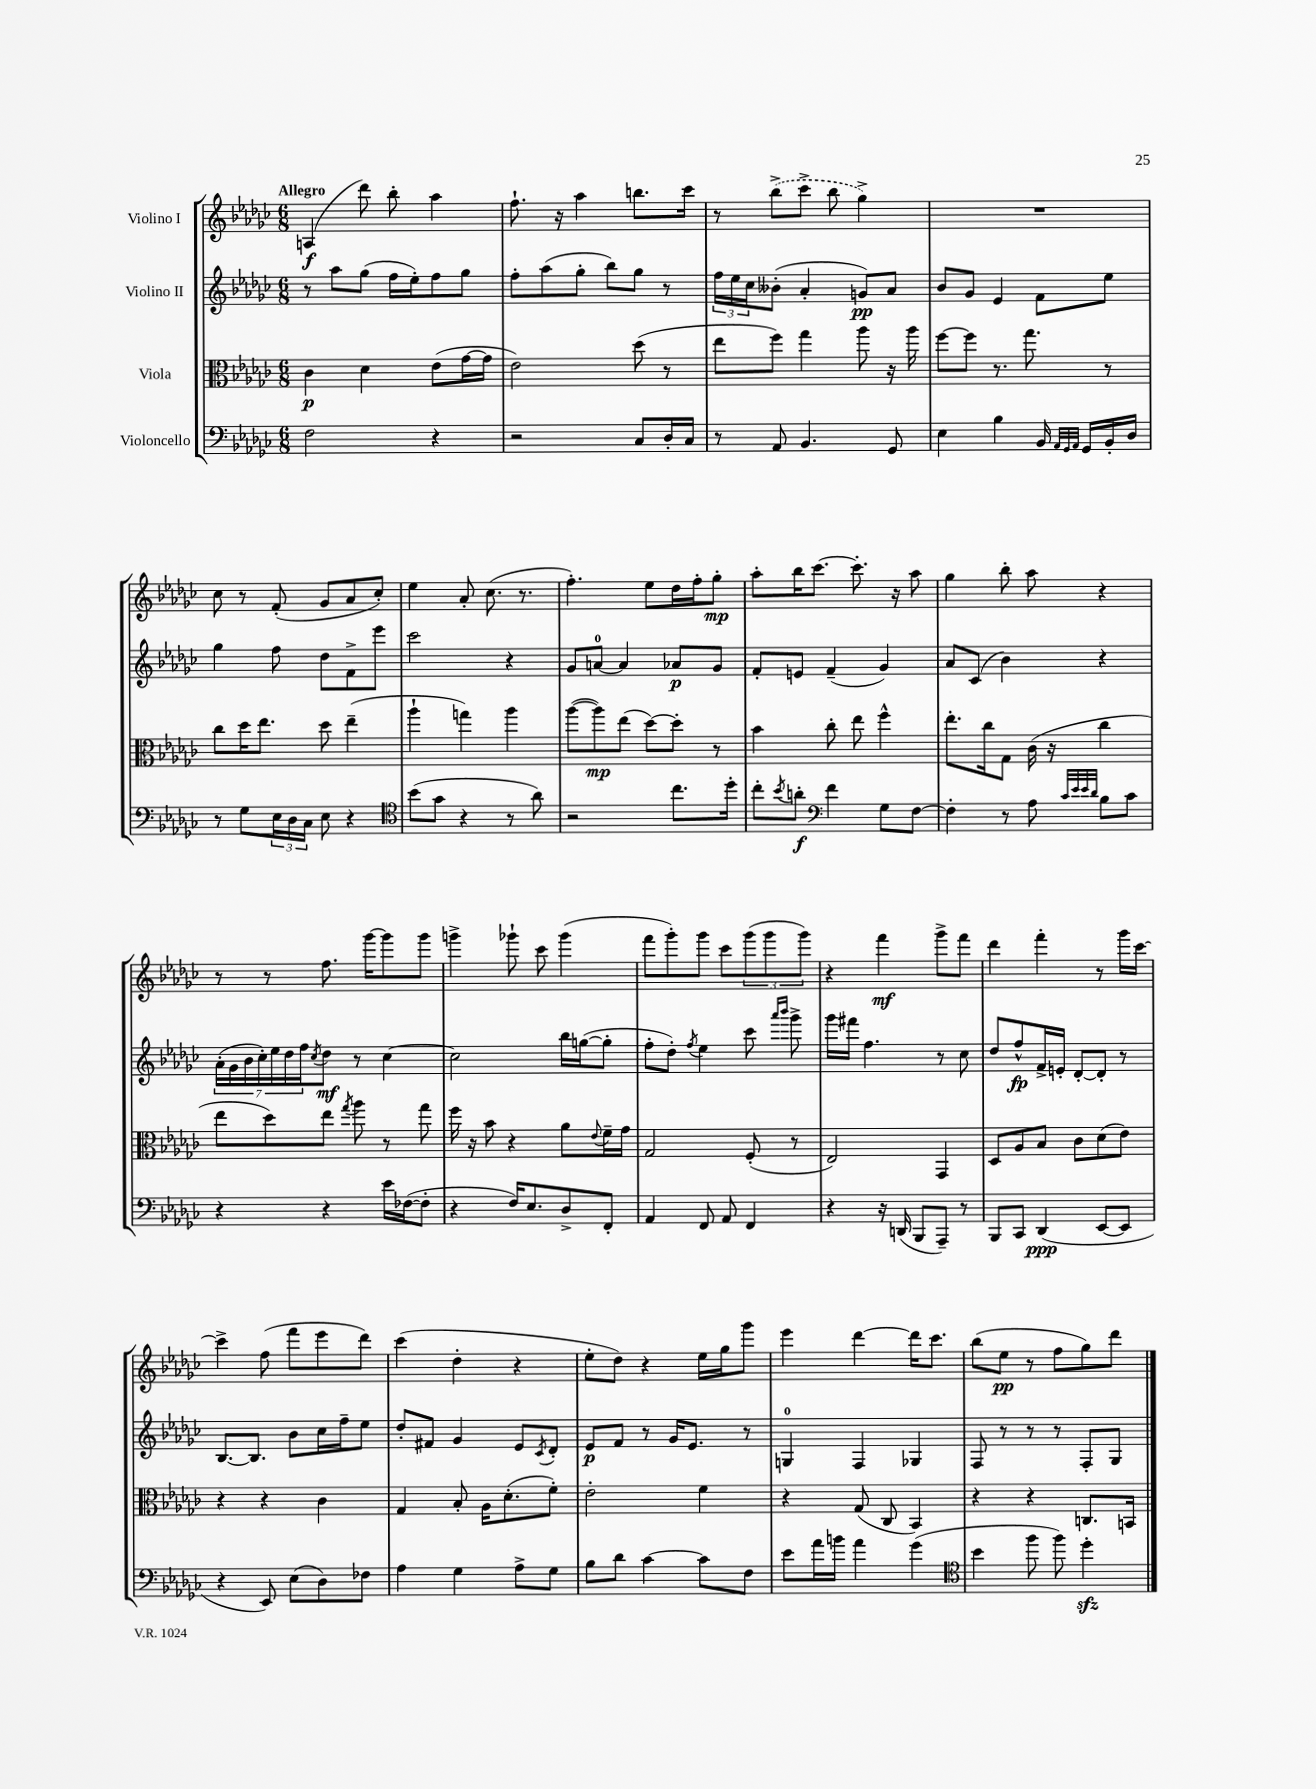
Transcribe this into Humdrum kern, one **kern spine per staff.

**kern	**kern	**kern	**kern
*staff4	*staff3	*staff2	*staff1
*clefF4	*clefC3	*clefG2	*clefG2
*k[b-e-a-d-g-c-]	*k[b-e-a-d-g-c-]	*k[b-e-a-d-g-c-]	*k[b-e-a-d-g-c-]
*M6/8	*M6/8	*M6/8	*M6/8
2F\	4c-\	8r	(4A/
.	.	8aa-\L	.
.	4d-\	(8gg-\J	8ddd-\)
.	.	16ff\LL	8bb-'\
.	.	16ee-'\J)	.
4r	(8e-\L	8ff\	4aa-\
.	[16g-\L	8gg-\J	.
.	16g-\]JJ	.	.
=	=	=	=
2r	2e-\)	8ff'\L	8.ff`\
.	.	(8aa-\	.
.	.	.	16r
.	.	8gg-'\J	4aa-\
.	.	8bb-\L)	.
8C-/L	(8dd-\	8gg-\J	8.bb\L
16D-'/L	8r	8r	.
16C-/JJ	.	.	16ccc-\Jk
=	=	=	=
8r	8ee-\L	24ff\LL	8r
.	.	24ee-\	.
.	.	24cc-\J	.
8AA-/	8ff\J)	(8b--'\J	(8bb-^\L
4.BB-/	4gg-\	4a-'/	8ccc-^\J
.	.	.	8bb-\
.	8aa-\	8g/L)	4gg-^\)
8GG-/	16r	8a-/J	.
.	16aa-\	.	.
=	=	=	=
4E-\	[8ff\L	8b-/L	2.r
.	8ff\]J	8g-/J	.
4B-\	8.r	4e-/	.
.	8.gg-\	.	.
16BB-/	.	8f\L	.
32qqAA-/LLL	.	.	.
32qqGG-/	.	.	.
32qqAA-/JJJ	.	.	.
16GG-/LL	.	.	.
16BB-'/	8r	8ee-\J	.
16D-/JJ	.	.	.
=	=	=	=
8r	8cc-\L	4gg-\	8cc-\
8G-\L	16dd-\K	.	8r
.	8.ee-\J	.	.
24E-\L	.	8ff\	(8f'/
24D-\	.	.	.
24C-\JJ	.	.	.
8E-\	8dd-\	8dd-\L	8g-/L
4r	(4ee-~\	8f^\	8a-/
.	.	8eee-\J	8cc-'/J)
=	=	=	=
*clefC4	*	*	*
(8b-\L	4aa-`\	2ccc-\	4ee-\
8g-\J	.	.	.
4r	4gg\)	.	8a-'/
.	.	.	(8.cc-\
8r	4aa-\	4r	.
.	.	.	8.r
8a-\)	.	.	.
=	=	=	=
2r	([8aa-\L	8g-/L	4.ff'\)
.	8aa-\])	[8a/J	.
.	(8ee-\J	4a/]	.
.	[8dd-\L)	.	8ee-\L
8.cc-\L	8dd-'\]J	8a-/L	16dd-\L
.	.	.	16ff'\J
.	8r	8g-/J	8gg-'\J
16dd-'\Jk	.	.	.
=	=	=	=
8cc-'\L	4b-\	8f'/L	8aa-'\L
8qb-/	.	.	.
8a'\J	.	8e/J	16bb-\K
.	.	.	[8.ccc-\J
*clefF4	*	*	*
4f\	8cc-'\	(4f~/	.
.	8ee-\	.	8.ccc-'\]
8G-\L	4ff^^\	4g-/)	.
.	.	.	16r
[8F\J	.	.	8aa-\
=	=	=	=
4F'\]	8.ee-'\L	8a-/L	4gg-\
.	.	(8c-/J	.
.	16cc-\k	.	.
8r	8G-\J	4b-\)	8bb-'\
8A-\	(16c-\	.	8aa-\
.	16r	.	.
32qqc-/LLL	.	.	.
32qqe-/	.	.	.
32qqe-/	.	.	.
32qqd-/JJJ	.	.	.
8B-\L	4cc-\	4r	4r
8c-\J	.	.	.
=	=	=	=
4r	8ee-\L	(28a-'\LL	8r
.	.	28g-\	.
.	.	28b-\	.
.	.	28cc-'\)	.
.	8dd-\)	.	8r
.	.	28ee-\	.
.	.	28dd-\	.
.	.	28ff\J	.
.	.	8qcc-/	.
4r	8ee-\J	8dd-\J	8.ff\
.	8qgg-/	.	.
.	8aa-\	8r	.
.	.	.	[16ggg-\LK
16e-\LL	8r	[4cc-\	8ggg-\]
([16F-\J	.	.	.
8F-'\]J	8gg-\	.	8ggg-\J
=	=	=	=
4r	16ff\	2cc-\]	4ggg^\
.	16r	.	.
.	8b-\	.	.
16F/LK)	4r	.	8ggg-`\
8.E-/	.	.	.
.	.	.	8ccc-\
8D-^/	8a-\L	16bb-\LL	(4ggg-\
.	.	([16gg\J	.
.	8qqe-/	.	.
8FF'/J	16f~\L	8gg'\]J	.
.	16g-\JJ	.	.
=	=	=	=
4AA-/	2G-/	8ff'\L	8fff\L
.	.	8dd-'\J)	8ggg-'\)
.	.	8qff/	.
8FF/	.	4ee-\	8ggg-\J
8AA-/	.	.	8ccc-\L
4FF/	(8F'/	8ccc-\	(12ggg-\
.	.	.	12ggg-\
.	.	16qqaaa-/LL	.
.	.	16qqbbb-/JJ	.
.	8r	8ggg-^\	.
.	.	.	12ggg-\J)
=	=	=	=
4r	2E-/)	16ggg-\LL	4r
.	.	16fff#\JJ	.
.	.	4.ff\	.
16r	.	.	4fff\
(16DD/	.	.	.
8BBB-/L	.	.	.
8AAA-~/J)	4GG-/	8r	8ggg-^\L
8r	.	8cc-\	8fff\J
=	=	=	=
8BBB-/L	8D-/L	8dd-/L	4ddd-\
8CC-/J	8A-/	8ff^^/	.
(4DD-/	8B-/J	16f^/L	4fff'\
.	.	16e'/JJ	.
.	8c-\L	[8d-'/L	.
[8EE-/L	(8d-\	8d-'/]J	8r
8EE-/]J	8e-\J)	8r	16ggg-\LL
.	.	.	[16ccc-\JJ
=	=	=	=
4r	4r	[8.B-/L	4ccc-^\]
.	.	8.B-/]J	.
8EE-/)	4r	.	(8ff\
(8E-\L	.	8b-\L	8fff\L
8D-\)	4c-\	16cc-\L	8eee-\
.	.	16ff~\J	.
8F-\J	.	8ee-\J	8ddd-\J)
=	=	=	=
4A-\	4G-/	8dd-'/L	(4ccc-\
.	.	8f#/J	.
4G-\	8B-'/	4g-/	4dd-'\
.	16A-\LK	.	.
.	(8.d-'\	.	.
8A-^\L	.	8e-/L	4r
.	.	8qc-/	.
8G-\J	8f'\J)	8d-'/J	.
=	=	=	=
8B-\L	2e-'\	8e-/L	8ee-'\L
8d-\J	.	8f/J	8dd-\J)
[4c-\	.	8r	4r
.	.	16g-/LK	.
.	.	8.e-/J	.
8c-\]L	4f\	.	16ee-\LL
.	.	.	16gg-\J
8F\J	.	8r	8ggg-\J
=	=	=	=
8e-\L	4r	4G/	4eee-\
16a-\L	.	.	.
16b\JJ	.	.	.
4a-\	(8G-/	4F/	[4ddd-\
.	8C-/	.	.
(4g-\	4BB-/)	4G-/	16ddd-\]LK
.	.	.	8.ccc-\J
=	=	=	=
*clefC4	*	*	*
4b-\	4r	8F/	(8bb-\L
.	.	8r	8ee-\J
8ff\	4r	8r	8r
8ff\)	.	8r	8ff\L
4dd-'\	8.C/L	8F'/L	8gg-\)
.	.	8G-/J	8ddd-\J
.	16BB/Jk	.	.
==	==	==	==
*-	*-	*-	*-
